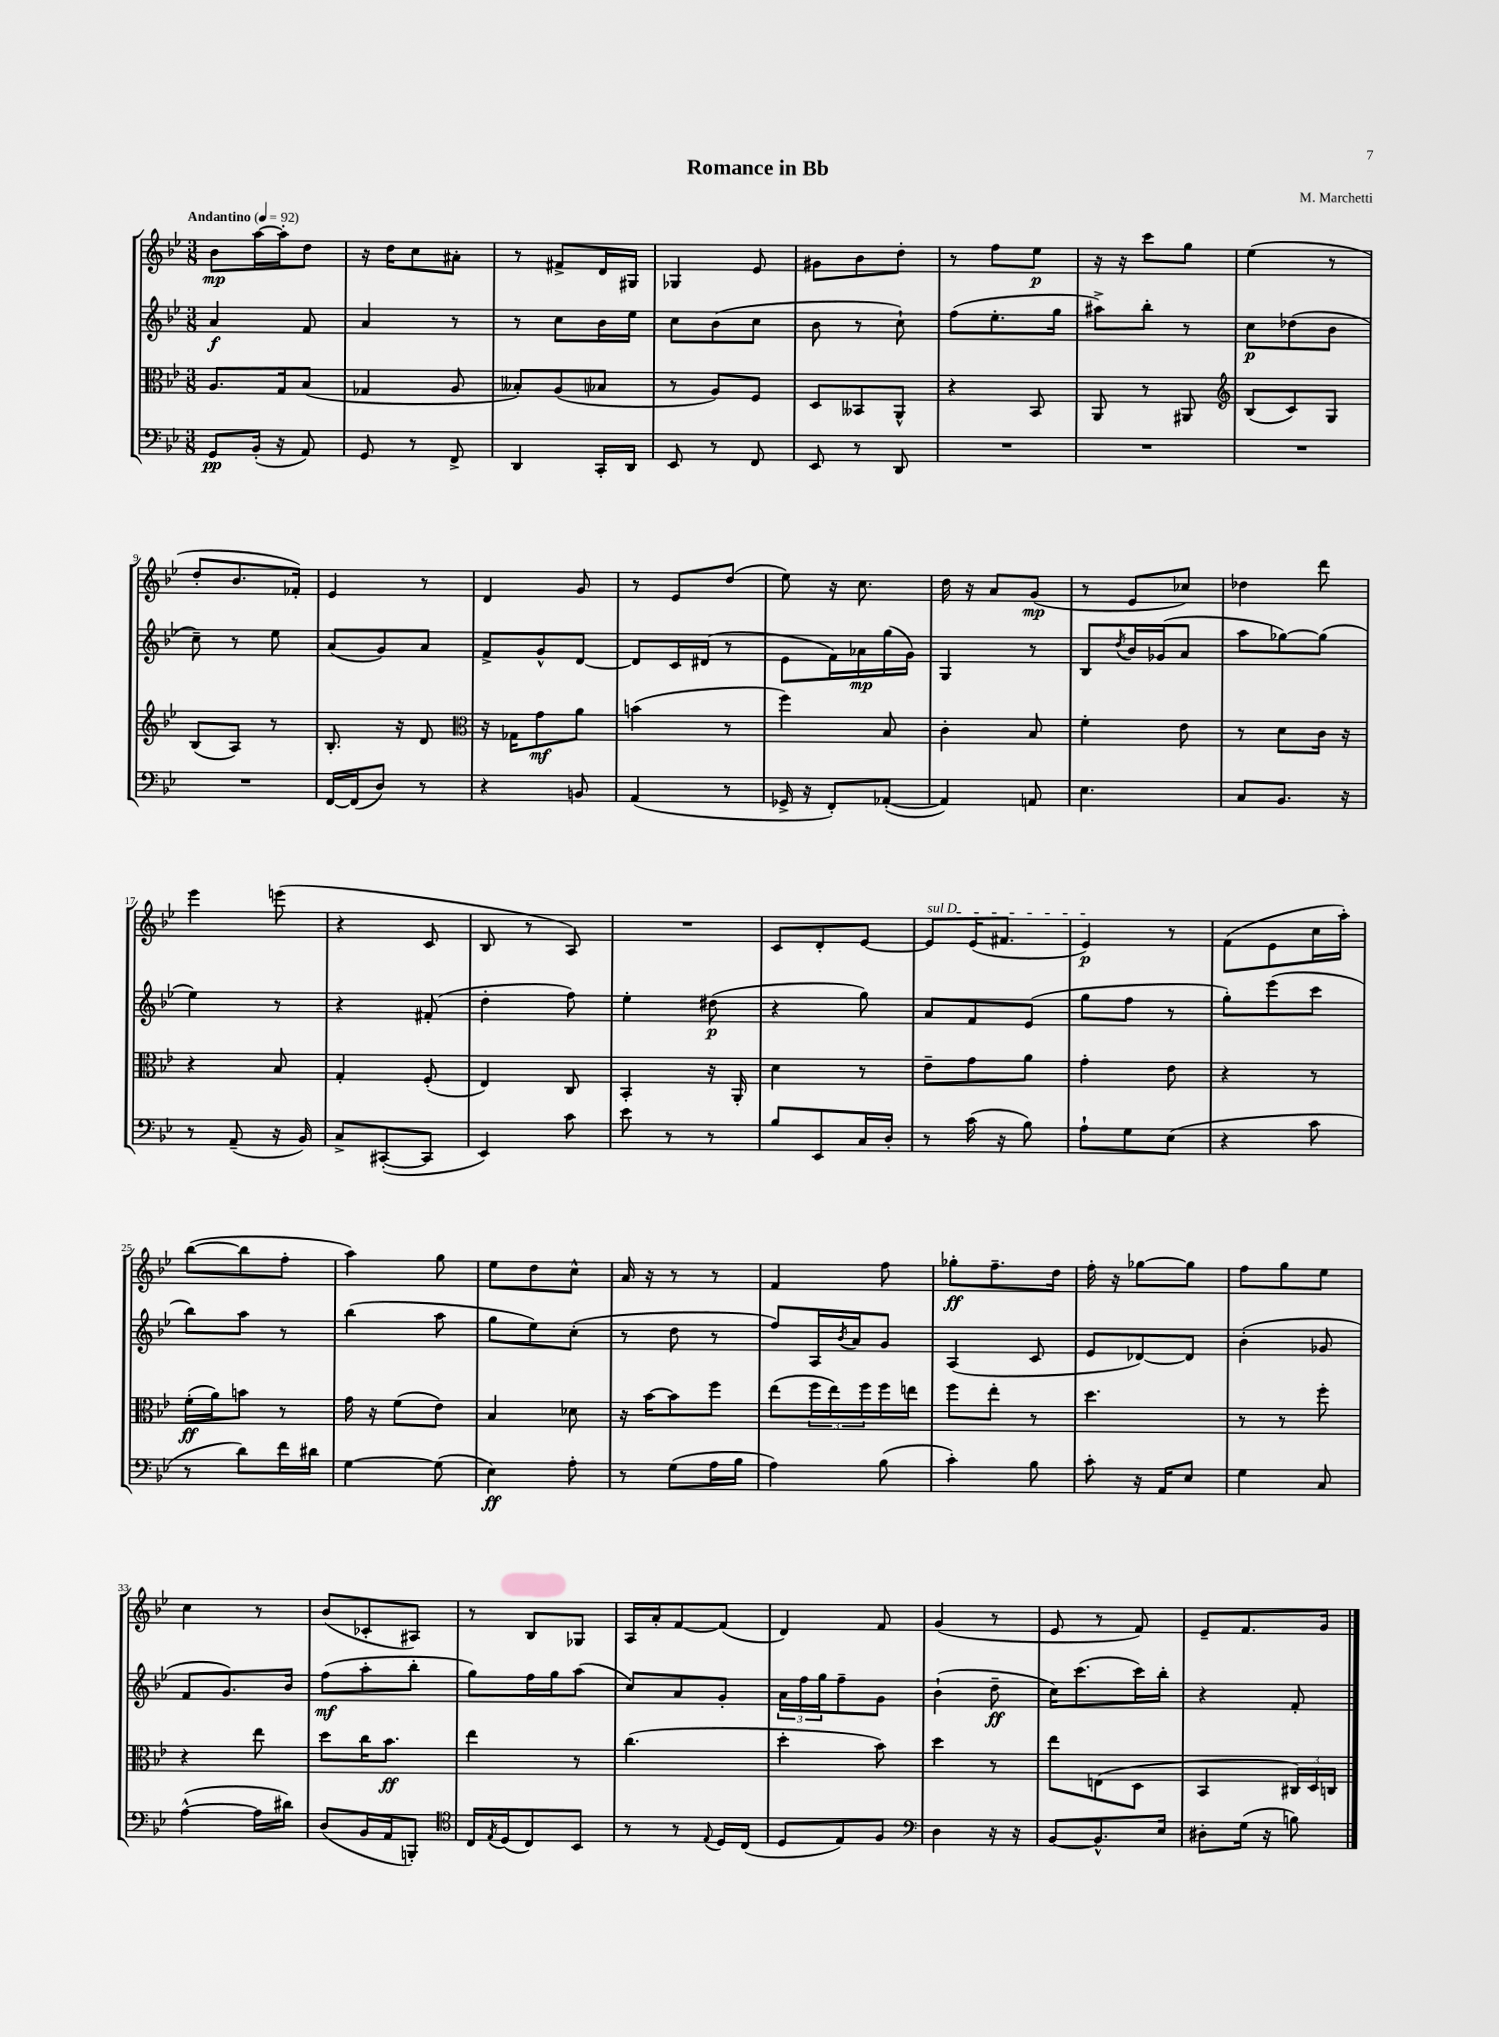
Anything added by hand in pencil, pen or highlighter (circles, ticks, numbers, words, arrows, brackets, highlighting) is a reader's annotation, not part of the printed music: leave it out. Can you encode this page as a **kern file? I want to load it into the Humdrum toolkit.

**kern	**kern	**kern	**kern
*staff4	*staff3	*staff2	*staff1
*clefF4	*clefC3	*clefG2	*clefG2
*k[b-e-]	*k[b-e-]	*k[b-e-]	*k[b-e-]
*M3/8	*M3/8	*M3/8	*M3/8
*MM92	*MM92	*MM92	*MM92
8GG	8.A	4a	8b-
(16BB-'	.	.	[16aa
16r	16G	.	16aa']
8AA)	(8B-	8f	8dd
=	=	=	=
8GG	4G-	4a	16r
.	.	.	16dd
8r	.	.	8cc
8FF^	8A	8r	8a#'
=	=	=	=
4DD	8B--')	8r	8r
.	(8A	8cc	8f#^
16CC'	8B-	16b-	16d
16DD	.	16ee-	16G#
=	=	=	=
8EE-	8r	8cc	4G-
8r	8A)	(8b-	.
8FF	8F	8cc	8e-
=	=	=	=
8EE-	8D	8b-	8g#
8r	8BB--	8r	8b-
8DD	8AA^^	8cc`)	8dd'
=	=	=	=
4.r	4r	(8ff	8r
.	.	8.ee-'	8ff
.	8BB-	.	8ee-
.	.	16gg	.
=	=	=	=
4.r	8AA	8aa#^)	16r
.	.	.	16r
.	8r	8bb-'	8ccc
.	8AA#	8r	8gg
=	=	=	=
*	*clefG2	*	*
4.r	(8B-	8cc	(4ee-
.	8c)	(8dd-	.
.	8G	8b-	8r
=	=	=	=
4.r	(8B-	8cc~)	8dd'
.	8A)	8r	8.b-
.	8r	8ee-	.
.	.	.	16f-')
=	=	=	=
[16FF	8.B-'	(8a	4e-
(16FF]	.	.	.
8D)	.	8g)	.
.	16r	.	.
8r	8d	8a	8r
=	=	=	=
*	*clefC3	*	*
4r	16r	8f^	4d
.	16G-	.	.
.	8g	8g^^	.
8BB	8a	[8d	8g
=	=	=	=
(4AA	(4b	8d]	8r
.	.	16c	8e-
.	.	(16d#	.
8r	8r	8r	(8dd
=	=	=	=
16GG-^	4ff)	8e-	8ee-)
16r	.	.	.
8FF')	.	16f)	16r
.	.	16a-	8.cc
([8AA-'	8B-	(16gg	.
.	.	16g)	.
=	=	=	=
4AA-])	4c'	4G	16dd
.	.	.	16r
.	.	.	8a
8AA	8B-	8r	(8g
=	=	=	=
4.E-	4f'	8B-	8r
.	.	8qdd	.
.	.	16b-	8e-
.	.	(16g-	.
.	8e-	8a	8cc-)
=	=	=	=
8C	8r	8aa	4dd-
8.BB-	8d	[8gg-)	.
.	16c	(8gg-]	8ddd
16r	16r	.	.
=	=	=	=
8r	4r	4ee-)	4eee-
(8AA~	.	.	.
16r	8B-	8r	(8eee
16BB-)	.	.	.
=	=	=	=
8C^	4G'	4r	4r
([8CC#'	.	.	.
8CC#]	(8F'	(8f#'	8c
=	=	=	=
4EE-)	4E-)	4dd'	8B-
.	.	.	8r
8c	8C	8ff)	8A)
=	=	=	=
8e-	4BB-'	4ee-'	4.r
8r	.	.	.
8r	16r	(8dd#	.
.	16AA'	.	.
=	=	=	=
8B-	4d	4r	8c
8EE-	.	.	8d'
16C	8r	8gg)	[8e-
16D'	.	.	.
=	=	=	=
8r	8e-~	8a	8e-]
(16c	8g	8f	(16e-
16r	.	.	8.f#
8B-)	8a	(8e-	.
=	=	=	=
8A`	4g'	8gg	4e-)
8G	.	8ff	.
(8E-	8e-	8r	8r
=	=	=	=
4r	4r	8gg')	(8f
.	.	(8eee-	8e-
8c	8r	8ccc	16cc
.	.	.	16aa')
=	=	=	=
8r	(16f'	8bb-)	([8bb-
.	16a)	.	.
8d)	8b	8aa	8bb-]
16f	8r	8r	8ff'
16d#	.	.	.
=	=	=	=
[4G	16g	(4bb-	4aa)
.	16r	.	.
.	(8f	.	.
(8G]	8e-)	8aa	8gg
=	=	=	=
4E-)	4B-	8gg	8ee-
.	.	8ee-)	8dd
8A'	8d-	(8cc'	8cc^^
=	=	=	=
8r	16r	8r	16a
.	[16b-	.	16r
(8G	8b-]	8dd	8r
16A	8ff	8r	8r
16B-	.	.	.
=	=	=	=
4A)	(8ee-	8ff)	4f
.	24ff	16A	.
.	24ee-)	.	.
.	.	8qb-	.
.	.	16a	.
.	24ff	.	.
(8B-	16ff	8g	8ff
.	16ee	.	.
=	=	=	=
4c')	8ff	(4A	8gg-'
.	8ee-'	.	8.ff~
8B-	8r	8c	.
.	.	.	16dd
=	=	=	=
8c'	4.dd	8e-	16ff'
.	.	.	16r
16r	.	[8d-)	[8gg-
16AA	.	.	.
8E-	.	8d-]	8gg-]
=	=	=	=
4G	8r	(4b-'	8ff
.	8r	.	8gg
8C	8ff'	8g-	8ee-
=	=	=	=
([4A^^	4r	8f	4cc
.	.	8.g)	.
16A]	8ee-	.	8r
16d#)	.	16b-	.
=	=	=	=
(8D	8dd	(8ff	(8b-
16BB-	16cc	8aa'	8c-'
16AA	8.b-	.	.
8BBB')	.	8bb-'	8A#)
=	=	=	=
*clefC4	*	*	*
16C	4ee-	8gg)	8r
8qE-	.	.	.
(16D	.	.	.
8C)	.	16ff	8B-
.	.	16gg	.
8BB-	8r	(8aa	8G-
=	=	=	=
8r	(4.cc	8cc)	16A
.	.	.	16a'
8r	.	8a	[8f
8qqE-	.	.	.
16D	.	8g'	(8f]
(16C	.	.	.
=	=	=	=
8D	4dd'	24a	4d)
.	.	24ff	.
.	.	24gg	.
8E-)	.	8ff~	.
8F	8b-)	8g	8f
=	=	=	=
*clefF4	*	*	*
4D	4dd	(4b-`	(4g
16r	8r	8dd~	8r
16r	.	.	.
=	=	=	=
[8BB-	8ee-	16cc)	8e-
.	.	(8.ccc	.
8.BB-^^]	(8E	.	8r
.	8D	16ccc)	8f)
16E-	.	16bb-'	.
=	=	=	=
8D#'	4BB-	4r	8e-~
(16G	.	.	8.f
16r	.	.	.
8B)	24C#)	8f'	.
.	24D	.	.
.	.	.	16g
.	24C	.	.
==	==	==	==
*-	*-	*-	*-
